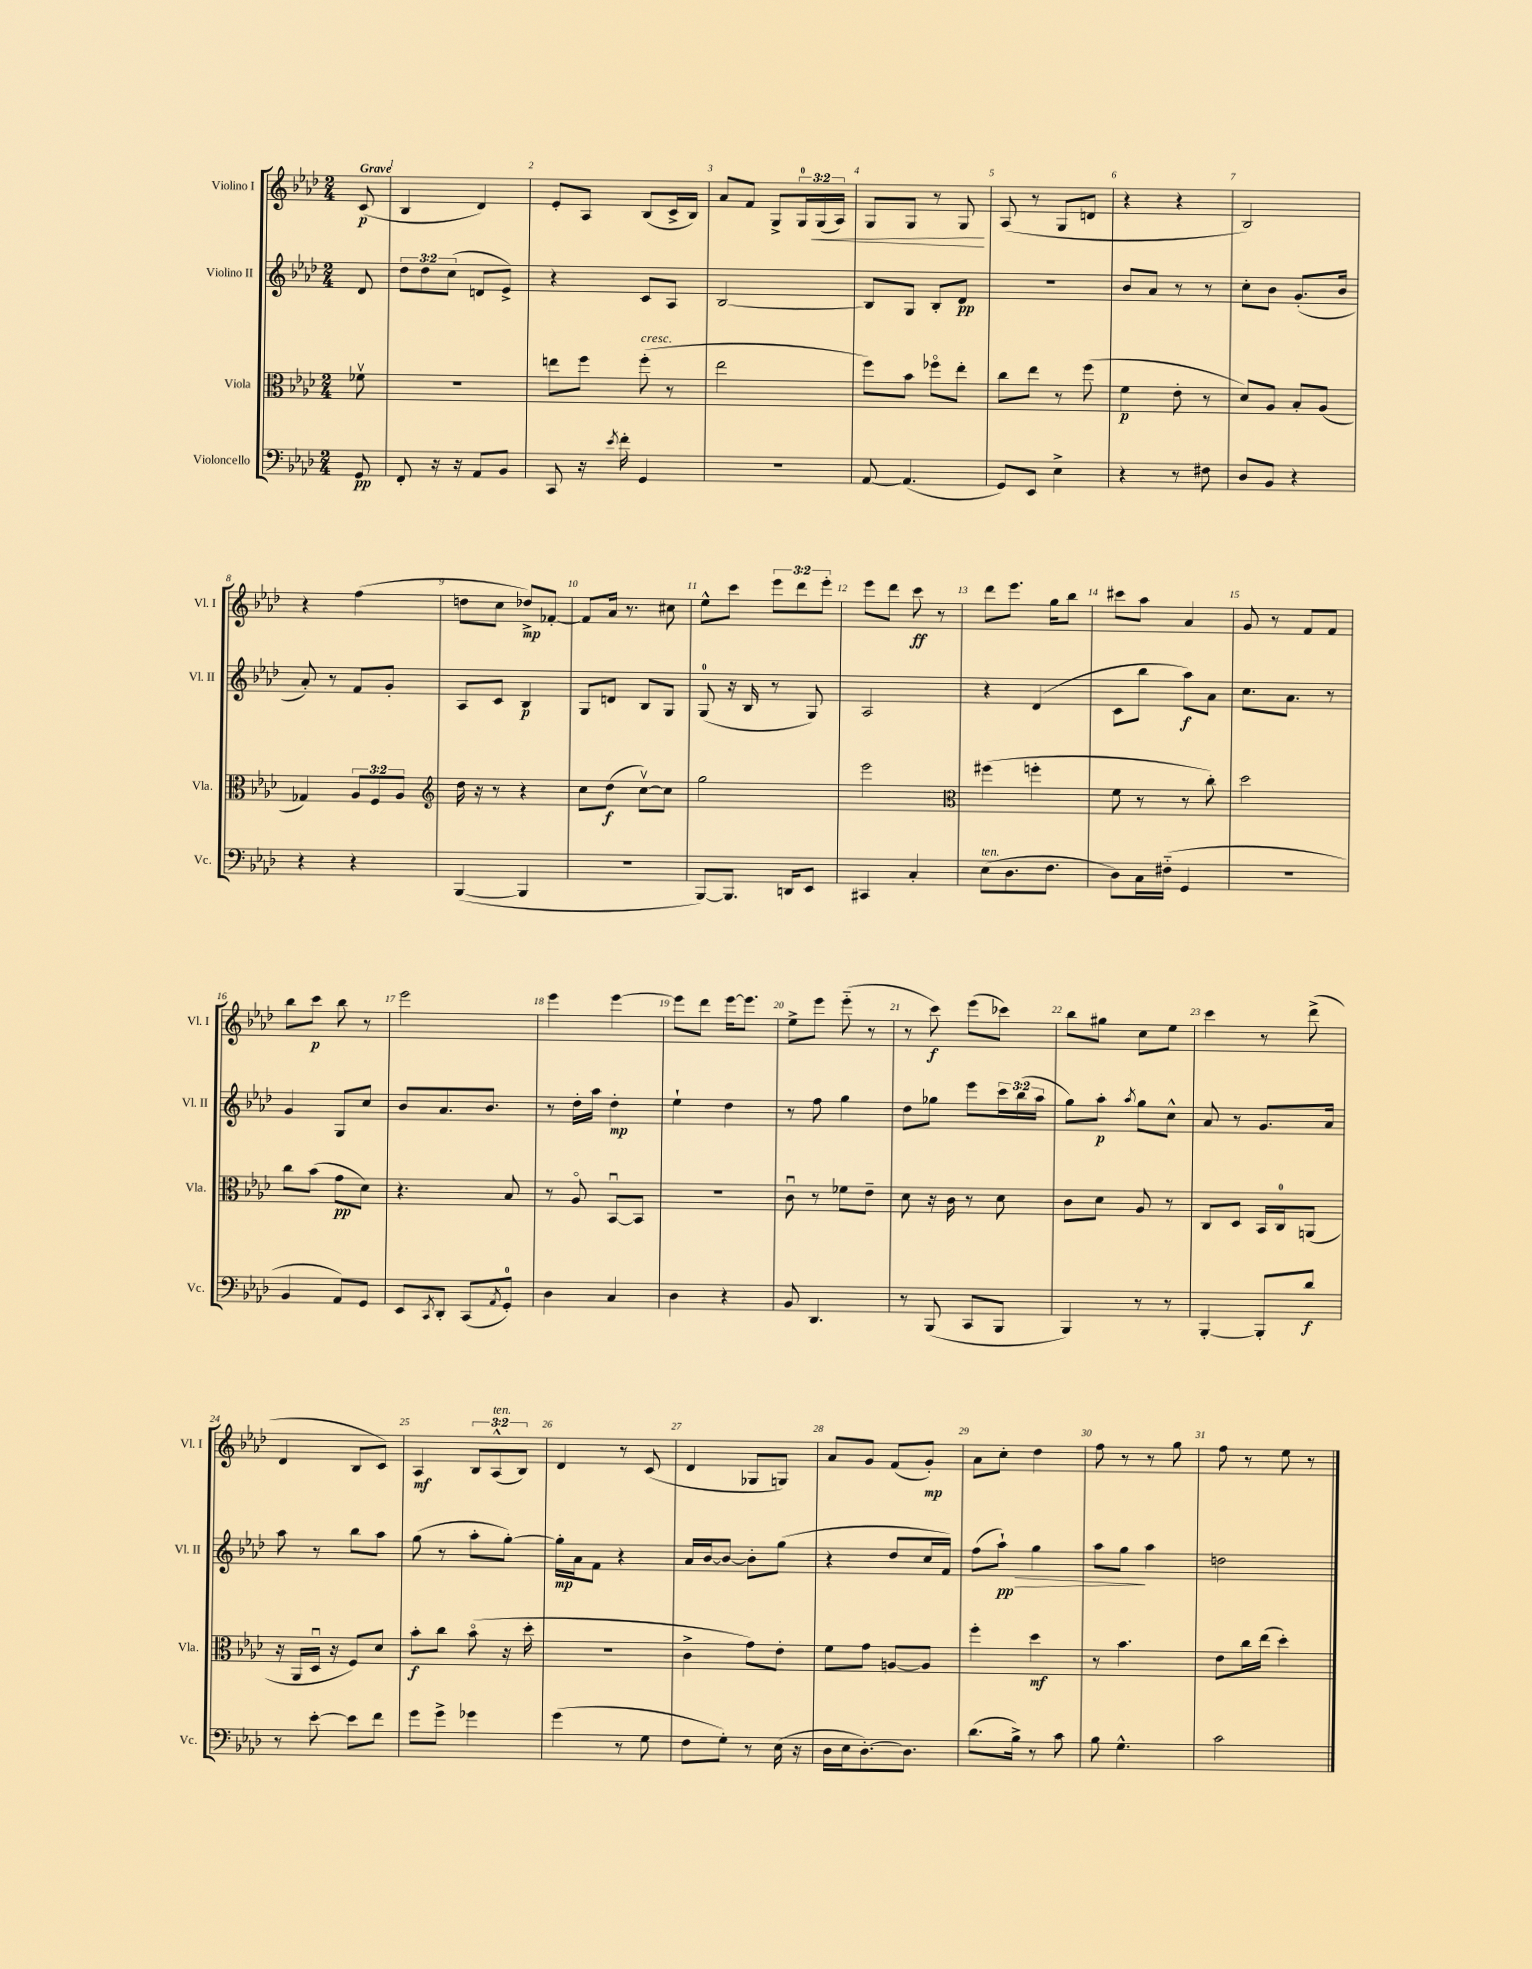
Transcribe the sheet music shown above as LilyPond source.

<<
\new StaffGroup <<
\new Staff = "s0" \with { instrumentName = "Violino I" shortInstrumentName = "Vl. I" } {
    \clef treble \key aes \major \numericTimeSignature \time 2/4 \override Staff.TupletNumber.text = #tuplet-number::calc-fraction-text \partial 8 \tempo "Grave"
    c'8\p( |
    bes4 des'4) |
    ees'8-. aes8 bes8( c'16-> bes16) |
    aes'8 f'8 g8-> \tuplet 3/2 { g16-0 g16\<( aes16) } |
    g8 g8 r8 g8\! |
    aes8( r8 g8 d'8 |
    r4 r4 |
    bes2) |
    r4 f''4( |
    d''8 c''8 des''8->\mp) fes'8~-. |
    fes'8 aes'16 r8. cis''8 |
    ees''8-^ c'''8 \tuplet 3/2 { ees'''8 des'''8 ees'''8-. } |
    ees'''8 des'''8 c'''8\ff r8 |
    des'''8 ees'''8. g''16 bes''8 |
    cis'''8 aes''8 aes'4 |
    g'8 r8 f'8 f'8 |
    bes''8 c'''8\p bes''8 r8 |
    ees'''2 |
    ees'''4 ees'''4~ |
    ees'''8 des'''8 ees'''16~ ees'''8. |
    ees''8-> ees'''8 ees'''8-_( r8 |
    r8 c'''8\f) ees'''8( ces'''8) |
    bes''8 gis''8 c''8 ees''8 |
    c'''4 r8 des'''8->( |
    des'4 bes8 c'8) |
    aes4\mf \tuplet 3/2 { bes8 aes8-^^\markup { \italic "ten." }( bes8) } |
    des'4 r8 c'8( |
    des'4 ges8 g8) |
    aes'8 g'8 f'8( g'8-.\mp) |
    aes'8 c''8-. des''4 |
    f''8 r8 r8 g''8 |
    f''8 r8 ees''8 r8 \bar "|." |
}
\new Staff = "s1" \with { instrumentName = "Violino II" shortInstrumentName = "Vl. II" } {
    \clef treble \key aes \major \numericTimeSignature \time 2/4 \override Staff.TupletNumber.text = #tuplet-number::calc-fraction-text \partial 8
    des'8 |
    \tuplet 3/2 { des''8 des''8 c''8( } d'8 ees'8->) |
    r4 c'8 aes8 |
    bes2~ |
    bes8 g8 bes8-. des'8\pp |
    R2 |
    bes'8 aes'8 r8 r8 |
    c''8-. bes'8 g'8.-.( bes'16 |
    aes'8-.) r8 f'8 g'8-. |
    aes8 c'8 bes4\p |
    g8 d'8 bes8 g8 |
    g8-0( r16 bes16 r8 g8) |
    aes2 |
    r4 des'4( |
    c'8 bes''8 aes''8\f) aes'8 |
    c''8. aes'8. r8 |
    g'4 g8 c''8 |
    bes'8 aes'8. bes'8. |
    r8 des''16-. aes''16 des''4-.\mp |
    ees''4-! des''4 |
    r8 f''8 g''4 |
    des''8 ges''8 ees'''8 \tuplet 3/2 { c'''16 bes''16( aes''16 } |
    g''8) aes''8-.\p \acciaccatura { aes''8 } g''8 c''8-^ |
    aes'8 r8 g'8. aes'16 |
    aes''8 r8 bes''8 aes''8 |
    g''8( r8 aes''8-. g''8~-.) |
    g''16-.\mp aes'16 f'8 r4 |
    aes'16 bes'16~ bes'8~ bes'8-. g''8( |
    r4 des''8 c''16 f'16) |
    f''8( aes''8-!\pp\>) g''4 |
    aes''8 g''8\! aes''4 |
    d''2 \bar "|." |
}
\new Staff = "s2" \with { instrumentName = "Viola" shortInstrumentName = "Vla." } {
    \clef alto \key aes \major \numericTimeSignature \time 2/4 \override Staff.TupletNumber.text = #tuplet-number::calc-fraction-text \partial 8
    fes'8\upbow |
    r2 |
    e''8 f''8 f''8-.^\markup { \italic "cresc." }( r8 |
    ees''2 |
    f''8) bes'8 fes''8\flageolet ees''8-. |
    c''8 ees''8 r8 f''8( |
    f'4\p ees'8-. r8 |
    des'8) aes8 bes8-. aes8( |
    ges4) \tuplet 3/2 { aes8 f8 aes8 } |
    \clef treble des''16 r16 r8 r4 |
    c''8 des''8\f( c''8~\upbow) c''8 |
    g''2 |
    ees'''2 |
    \clef alto fis''4( f''4-. |
    f'8 r8 r8 c''8-.) |
    des''2 |
    c''8 bes'8( g'8\pp des'8) |
    r4. bes8 |
    r8 aes8\flageolet bes,8~\downbow bes,8 |
    R2 |
    c'8\downbow r8 fes'8 ees'8-- |
    des'8 r16 c'16 r8 des'8 |
    c'8 des'8 aes8 r8 |
    c8 des8 bes,16 c16-0 a,8( |
    r16 aes,16 des16\downbow r16 f8) des'8 |
    bes'8-.\f c''8 bes'8\flageolet( r16 des''16-. |
    R2 |
    c'4-> g'8) ees'8-. |
    f'8 g'8 a8~ a8 |
    f''4-. des''4\mf |
    r8 bes'4. |
    ees'8 c''16 ees''16( des''4-.) \bar "|." |
}
\new Staff = "s3" \with { instrumentName = "Violoncello" shortInstrumentName = "Vc." } {
    \clef bass \key aes \major \numericTimeSignature \time 2/4 \partial 8
    g,8\pp |
    f,8-. r16 r16 aes,8 bes,8 |
    c,8 r16 \acciaccatura { ees'8 } f'16-. g,4 |
    R2 |
    aes,8~ aes,4.( |
    g,8) ees,8 ees4-> |
    r4 r8 fis8 |
    des8 bes,8 r4 |
    r4 r4 |
    bes,,4~( bes,,4 |
    r2 |
    bes,,8~) bes,,8. d,16 ees,8 |
    cis,4 c4-. |
    ees8^\markup { \italic "ten." }( des8. f8. |
    des8) c16 fis16-_( g,4 |
    R2 |
    bes,4 aes,8) g,8 |
    ees,8 \acciaccatura { c,8 } des,8-. c,8( \acciaccatura { aes,8 } g,8-0-.) |
    des4 c4 |
    des4 r4 |
    bes,8 des,4. |
    r8 bes,,8( c,8 bes,,8 |
    bes,,4) r8 r8 |
    bes,,4~-. bes,,8-. des'8\f |
    r8 ees'8~-. ees'8 f'8 |
    g'8 g'8-> ges'4 |
    g'4( r8 g8 |
    f8 g8-.) r8 ees16( r16 |
    des16 ees16 des8.~-.) des8. |
    des'8.( bes16->) r8 c'8 |
    bes8 g4.-^ |
    c'2 \bar "|." |
}
>>
>>
\layout { \context { \Score \override BarNumber.break-visibility = ##(#f #t #t) barNumberVisibility = #all-bar-numbers-visible } }
